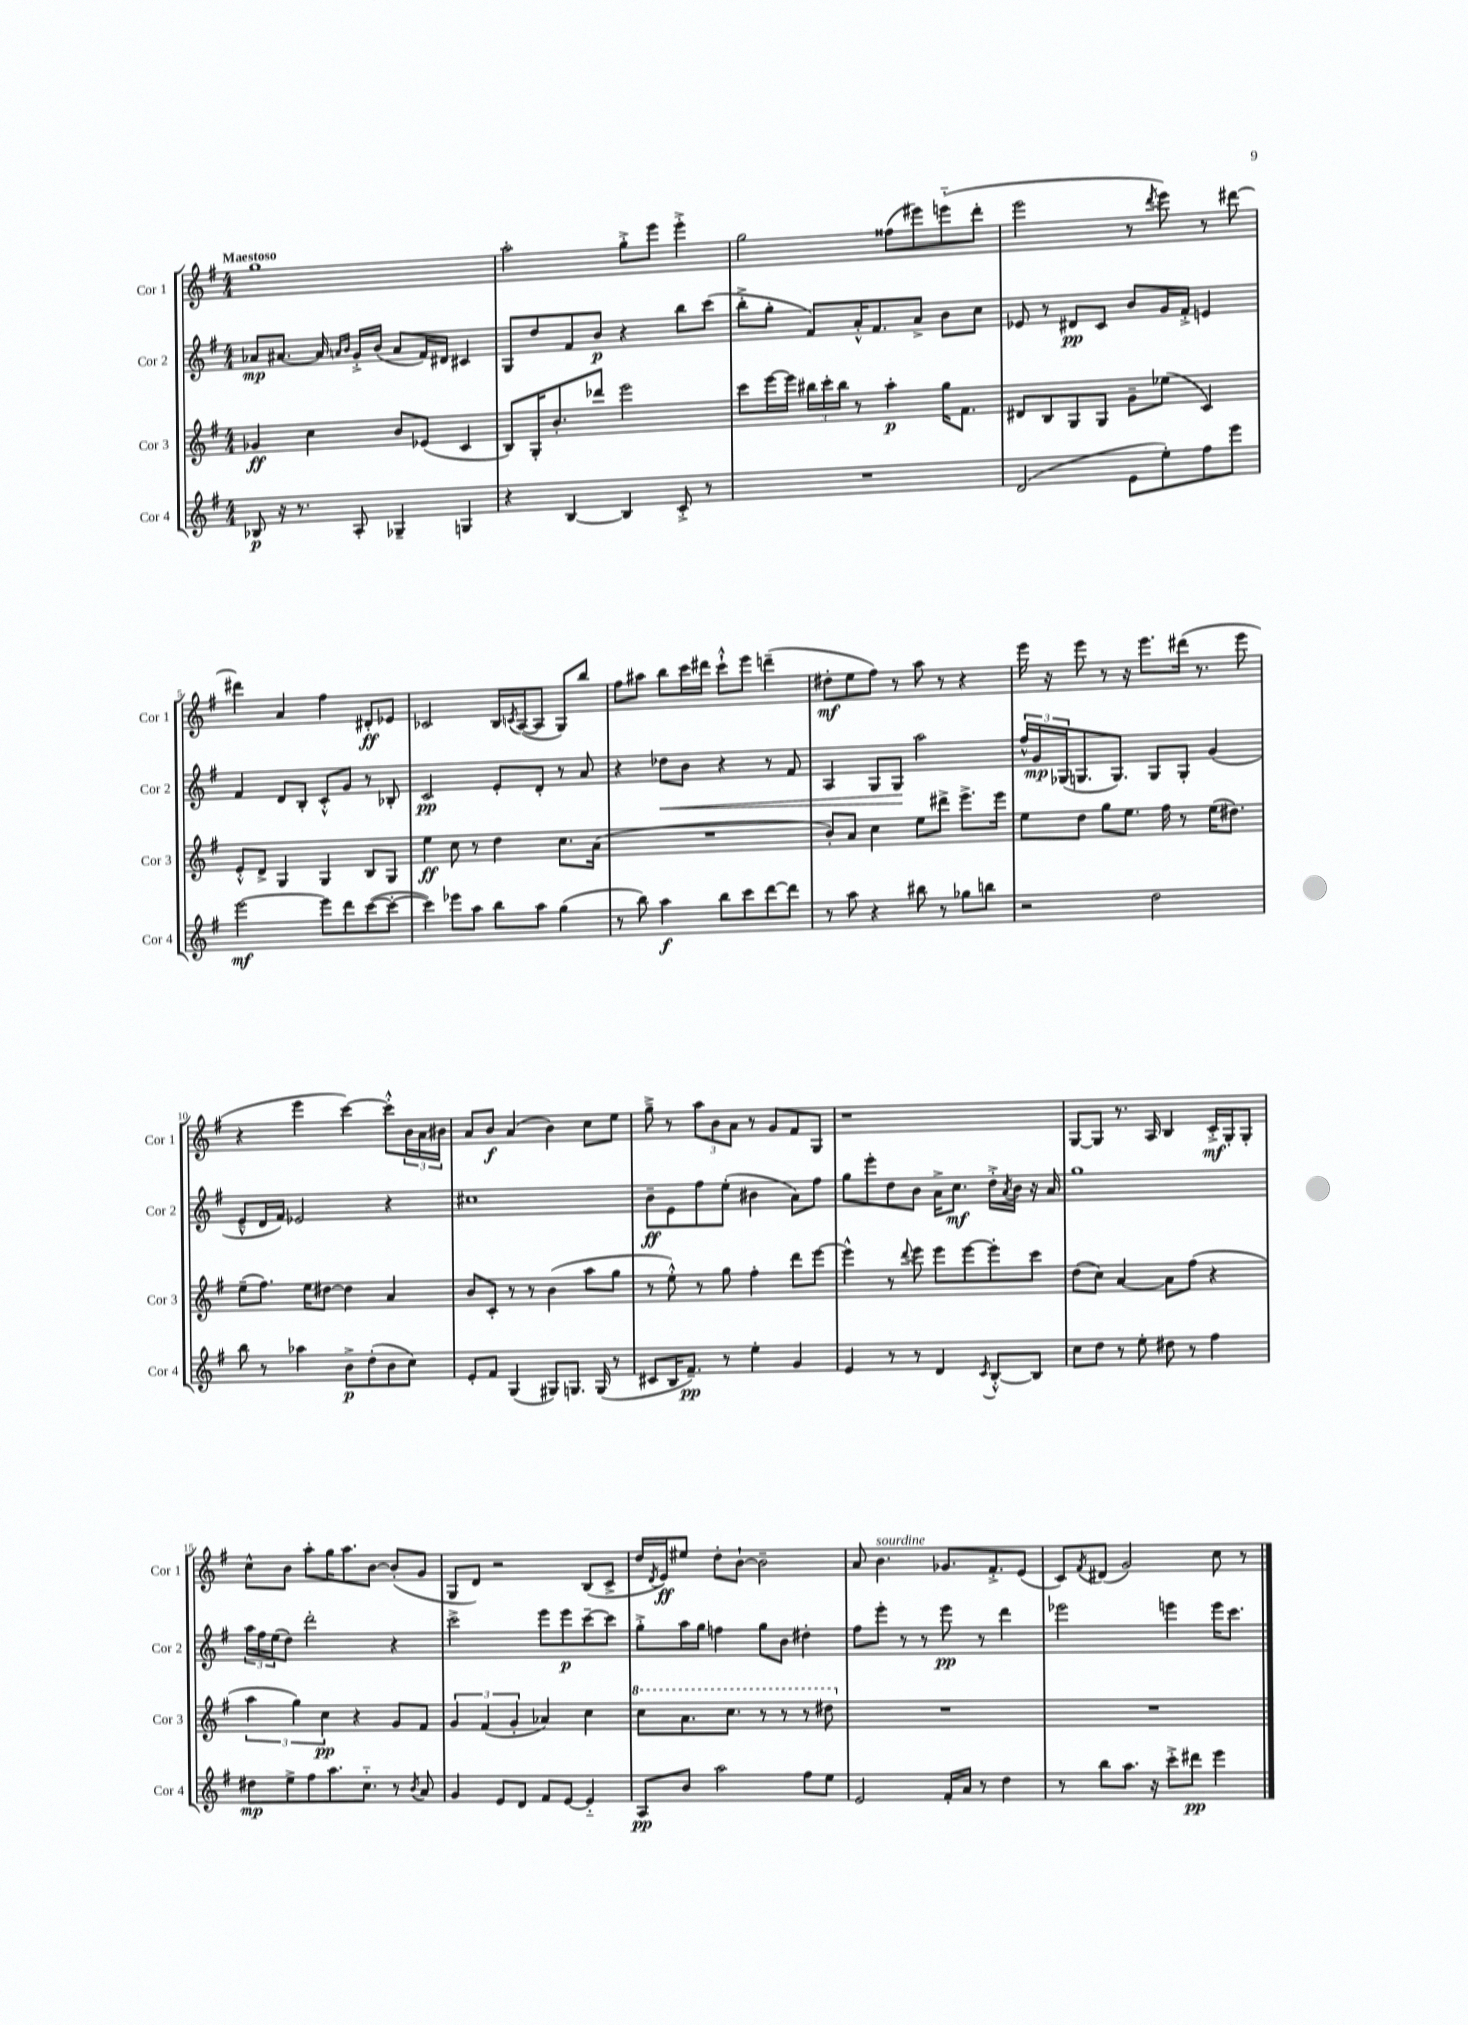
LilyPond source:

<<
\new StaffGroup <<
\new Staff = "s0" \with { instrumentName = "Cor 1" shortInstrumentName = "Cor 1" } {
    \clef treble \key g \major \numericTimeSignature \time 4/4 \tempo "Maestoso"
    g''1 |
    a''2-. g''8-.-> e'''8 e'''4-.-> |
    g''2 fisis''8( eis'''8) e'''8-_( d'''8-. |
    e'''2 r8 \acciaccatura { d'''8 } e'''8) r8 dis'''8~ |
    dis'''4 a'4 fis''4 dis'8-.\ff ees'8 |
    ces'2 b16 \acciaccatura { c'8 } a16~( a8 g8) b''8 |
    fis''8 ais''8 b''8 c'''16 dis'''16 c'''8-!-^ e'''8 d'''4--( |
    dis''8-.\mf e''8 fis''8) r8 a''8 r8 r4 |
    e'''16 r16 e'''8 r8 r16 e'''8. dis'''16( r8. e'''8 |
    r4 e'''4 c'''4~) c'''8-.-^ \tuplet 3/2 { b'16 a'16 bis'16 } |
    a'8 b'8\f a'4( b'4) c''8 e''8 |
    g''8---> r8 \tuplet 3/2 { a''8 b'8 a'8 } r8 g'8 fis'8 g8 |
    r1 |
    g8~ g8 r8. a16 b4 c'16-.->\mf g16-. g8-. |
    c''8-^ b'8 a''8-. g''16 a''8. b'8~ b'8-.( g'8 |
    g8 d'8) r2 b8( c'8-> |
    d''16 \acciaccatura { d'8 } e'16\ff) eis''8 d''8-. b'8~-! b'2-- |
    a'8 b'4.^\markup { \italic "sourdine" } ges'8. fis'8.-.-> e'8( |
    c'8) \acciaccatura { fis'8 } dis'8( g'2) c''8 r8 \bar "|." |
}
\new Staff = "s1" \with { instrumentName = "Cor 2" shortInstrumentName = "Cor 2" } {
    \clef treble \key g \major \numericTimeSignature \time 4/4
    aes'8\mp ais'8.~ ais'16 \grace { a'16 b'16 } g'16-.-> b'16( a'8 fis'16) dis'16 cis'4 |
    g8 d''8 fis'8 b'8\p r4 b''8 c'''8( |
    b''8-.-> g''8-. fis'8) a'16-.-^ fis'8. a'8-> b'8 c''8 |
    ees'8 r8 dis'8\pp c'8 b'8 g'16 fis'16-.-> e'4 |
    fis'4 d'8 b8-. c'8-.-^ g'8 r8 bes8-. |
    c'2\pp e'8-. d'8-. r8 a'8 |
    r4 des''8\< b'8 r4 r8 fis'8 |
    a4 g8 g8\! a''2 |
    \tuplet 3/2 { fis''16-^ g'16\mp ges16( } g8. g8.) g8 g8-. g'4( |
    e'8---^ d'16 fis'16) ees'2 r4 |
    cis''1 |
    b'8--\ff e'8 fis''8 e''8-.( bis'4 a'8) fis''8 |
    g''8 e'''8-. d''8 b'8 a'16-> c''8.\mf d''16-.-> \acciaccatura { a'8 } b'16 r16 a'16 |
    g''1 |
    \tuplet 3/2 { a''16 fis''16 e''16( } d''8) d'''2-. r4 |
    c'''2-> e'''8 e'''8\p c'''8~-- c'''8 |
    g''8-.-> a''16 g''16 f''4 g''8 b'8 dis''4-. |
    fis''8 e'''8-. r8 r8 e'''8\pp r8 d'''4 |
    ees'''2 e'''4 e'''16 c'''8. \bar "|." |
}
\new Staff = "s2" \with { instrumentName = "Cor 3" shortInstrumentName = "Cor 3" } {
    \clef treble \key g \major \numericTimeSignature \time 4/4
    ges'4\ff c''4 b'8 ees'8( c'4 |
    b8) g16-. b'8.-. des'''8 e'''2 |
    c'''8 e'''16~ e'''16 \tuplet 3/2 { bis''16 c'''16-. bis''16 } r8 a''4-.\p g''16 fis'8. |
    dis'8 b8 g8 g8 g'8-- ees''8( c'4) |
    e'8-.-^ d'8-> g4 g4 b8 g8 |
    e''4\ff c''8 r8 d''4 c''8. a'16( |
    R1 |
    b'8-.) a'8 c''4 e''8 dis'''8-> e'''8.-> e'''16 |
    e''8 d''8 g''8 e''8. fis''16 r8 e''16( dis''8.) |
    e''8--( fis''8.) e''16 dis''8~ dis''4 a'4 |
    b'8 c'8-. r8 r8 b'4( a''8 g''8 |
    r8 e''8-.-^) r8 g''8 fis''4-. d'''8 e'''8~ |
    e'''4-^ r8 \appoggiatura { d'''8 } e'''8 e'''8 e'''8~ e'''8-. c'''8 |
    d''8( c''8) a'4~ a'8 fis''8( r4 |
    \tuplet 3/2 { a''4 g''4) c''4\pp } r4 g'8 fis'8 |
    \tuplet 3/2 { g'4 fis'4( g'4-. } aes'4) c''4 |
    \ottava #1 c'''8 a''8. c'''8. r8 r8 r8 dis'''8 \ottava #0 |
    R1 |
    R1 \bar "|." |
}
\new Staff = "s3" \with { instrumentName = "Cor 4" shortInstrumentName = "Cor 4" } {
    \clef treble \key g \major \numericTimeSignature \time 4/4
    bes8\p r16 r8. a8-. ges4-- g4 |
    r4 b4~ b4 c'8-.-> r8 |
    R1 |
    d'2( e'8 e''8-.) fis''8 e'''8 |
    e'''2~\mf e'''8 d'''8 c'''8~( c'''8~-. |
    c'''4) ees'''8 a''8 b''8 a''8 g''4( |
    r8 b''8) a''4\f b''8 c'''8 d'''8~ d'''8 |
    r8 a''8 r4 bis''8 r8 ges''8 b''8 |
    r2 d''2 |
    b''8 r8 aes''4 b'8->\p d''8-.( b'8 c''8) |
    e'8-. fis'8 g4( gis8) g8. g16( r8 |
    cis'8 b16 fis'8.--\pp) r8 e''4-. g'4 |
    e'4 r8 r8 d'4 \acciaccatura { c'8 } b8~-.-^ b8 |
    c''8 d''8 r8 e''8-. dis''8 r8 fis''4 |
    dis''8\mp e''8-> fis''8 a''8. c''8.-_ r8 \acciaccatura { b'8 } a'8 |
    g'4 e'8 d'8 fis'8 e'8~ e'4-_ |
    a8\pp b'8 a''2 fis''8 e''8 |
    e'2 fis'16-. a'16 r8 d''4 |
    r8 b''8 a''8. r16 c'''8-.-> dis'''8\pp e'''4 \bar "|." |
}
>>
>>
